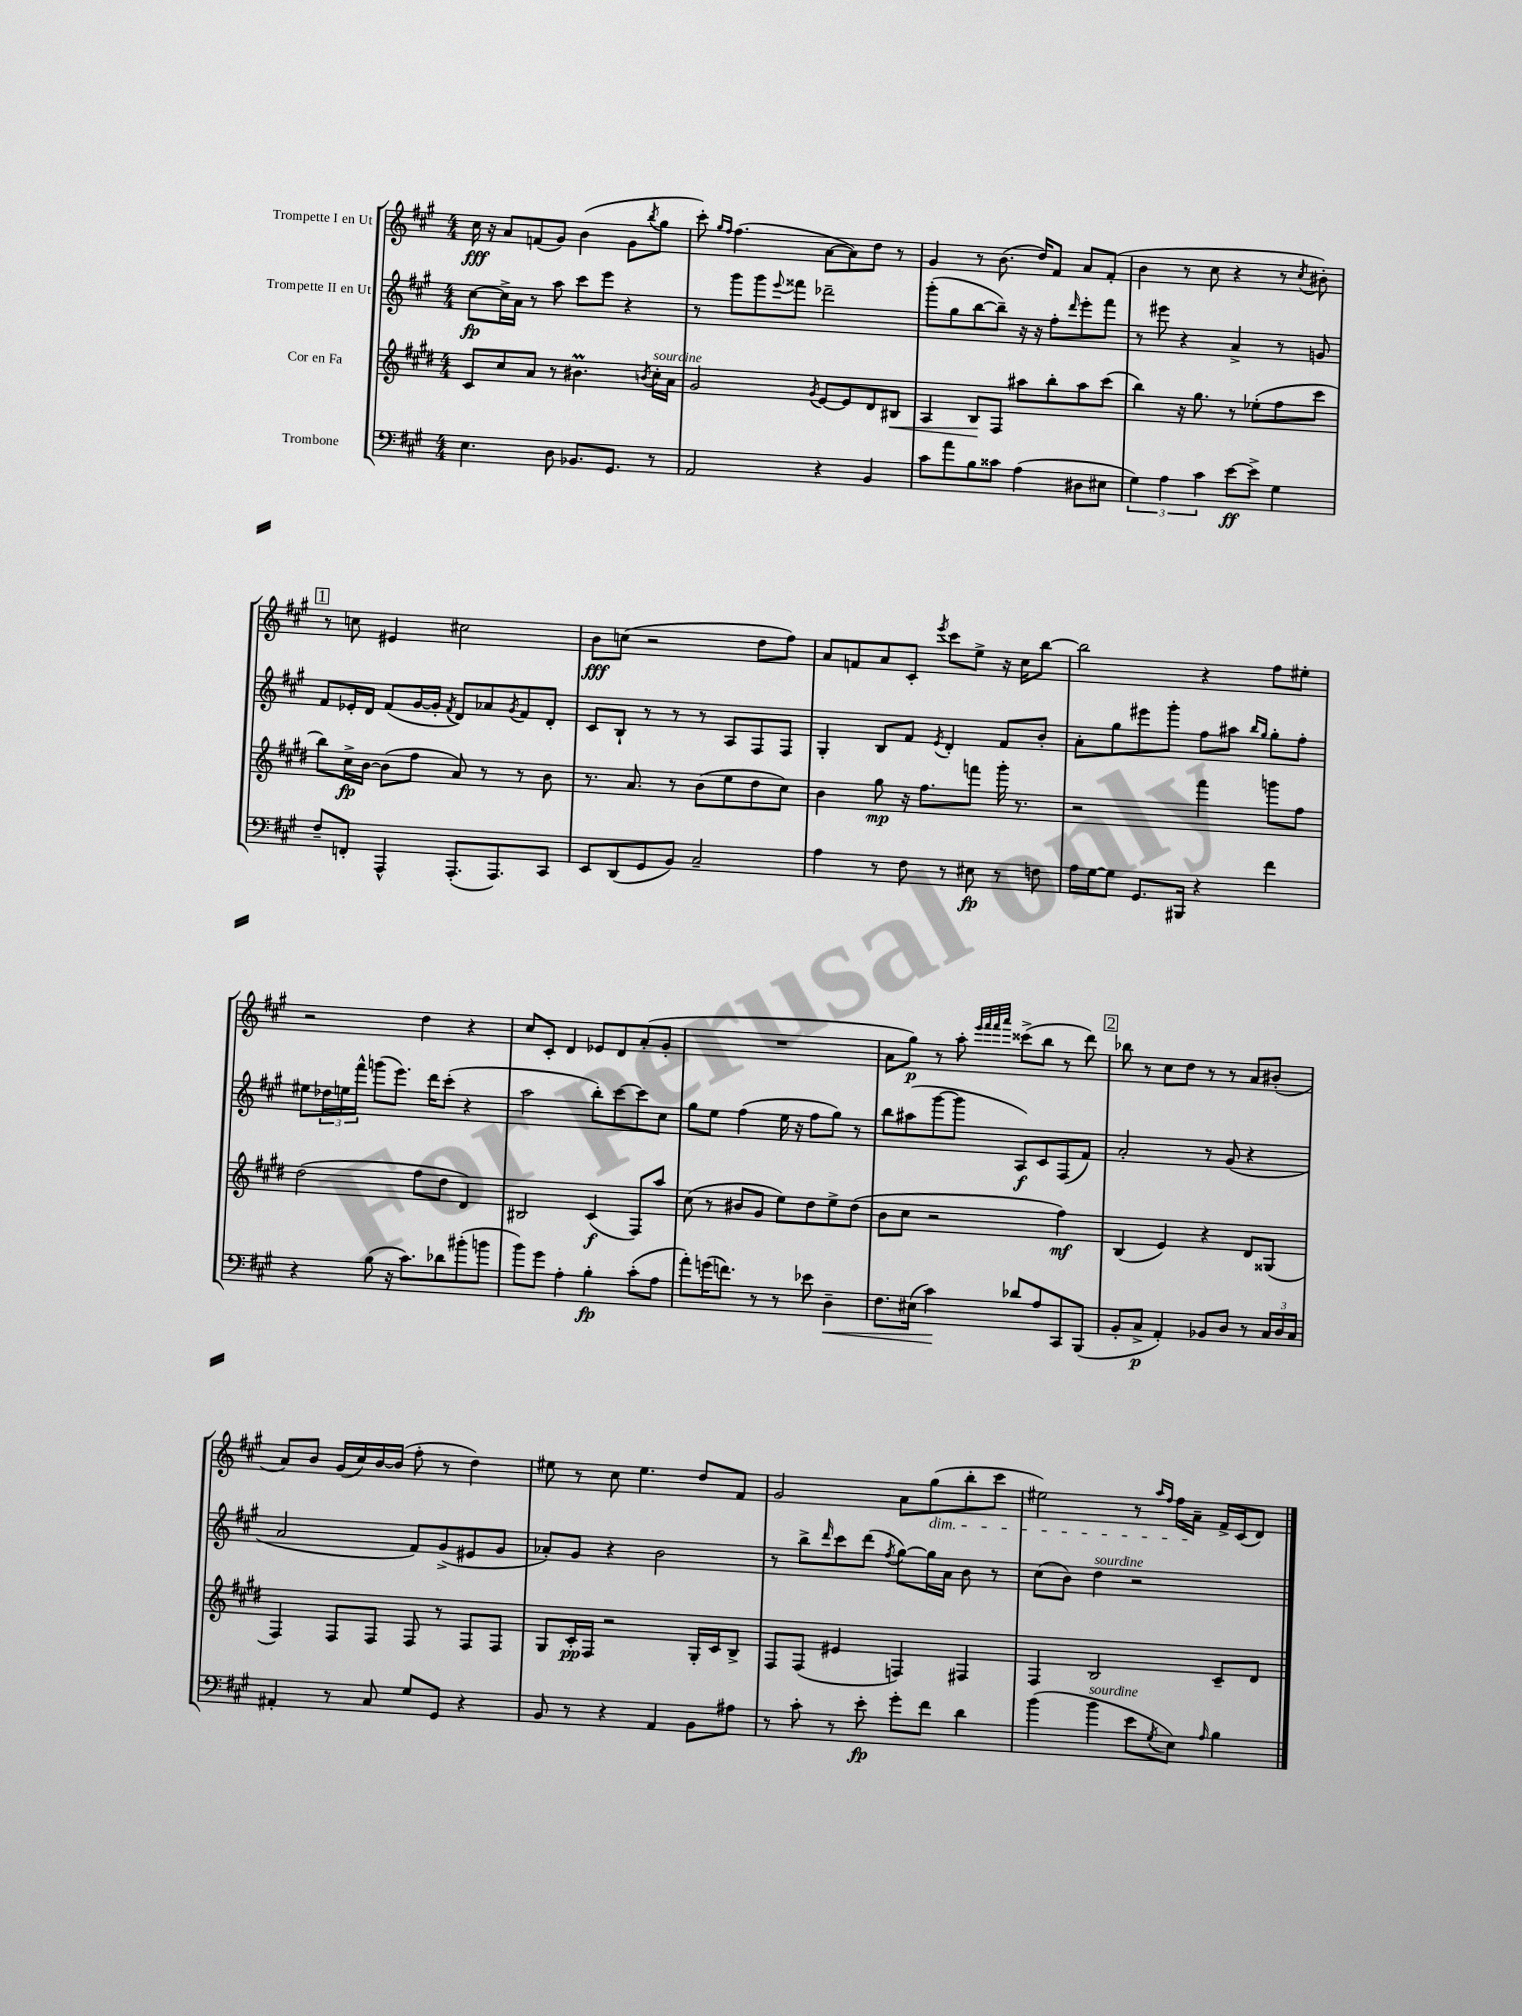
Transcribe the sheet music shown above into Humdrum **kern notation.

**kern	**dynam	**kern	**dynam	**kern	**dynam	**kern	**dynam
*part4	*part4	*part3	*part3	*part2	*part2	*part1	*part1
*staff4	*staff4	*staff3	*staff3	*staff2	*staff2	*staff1	*staff1
*I"Trombone	*	*I"Cor en Fa	*	*I"Trompette II en Ut	*	*I"Trompette I en Ut	*
*clefF4	*	*clefG2	*	*clefG2	*	*clefG2	*
*k[f#c#g#]	*	*k[f#c#g#d#]	*	*k[f#c#g#]	*	*k[f#c#g#]	*
*M4/4	*	*M4/4	*	*M4/4	*	*M4/4	*
=1	=1	=1	=1	=1	=1	=1	=1
4.E\	.	8c#/L	.	[8cc#\L	fp	16cc#\	fff
.	.	.	.	.	.	16r	.
.	.	8cc#/	.	16cc#^\L]	.	8a/L	.
.	.	.	.	16a\JJ	.	.	.
.	.	8a/J	.	8r	.	(8fn/	.
8D\	.	8r	.	8aa\	.	8g#/J)	.
8.BB-X/L	.	4.b#Xm\	.	8ccc#\L	.	(4b\	.
.	.	.	.	8eee\J	.	.	.
8.GG#/J	.	.	.	.	.	.	.
.	.	.	.	4r	.	8g#\L	.
.	.	8qbn/	.	.	.	8qbb/	.
!	!	!LO:TX:a:i:t=sourdine	!	!	!	!	!
8r	.	16cc#'\LL	.	.	.	8gg#\J	.
.	.	16a\JJ	.	.	.	.	.
=2	=2	=2	=2	=2	=2	=2	=2
2AA/	.	2g#/	.	8r	.	8ccc#'\)	.
.	.	.	.	.	.	16qqgg#/LL	.
.	.	.	.	.	.	16qqff#/JJ	.
.	.	.	.	8ggg#\L	.	(4.ff#\	.
.	.	.	.	8ggg#\	.	.	.
.	.	.	.	8qqeee/	.	.	.
.	.	.	.	8fff##X\J	.	.	.
.	.	8qg#/	.	.	.	.	.
4r	.	[8e/L	.	2ddd-X~\	.	[8a\L	.
.	.	8e/]	.	.	.	8a\])	.
4BB/	.	8d#/	.	.	.	8dd\J	.
!	!	!	!LO:HP:b	!	!	!	!
.	.	8B#X/J	<	.	.	8r	.
=3	=3	=3	=3	=3	=3	=3	=3
8c#\L	.	4A/	.	(8ggg#'\L	.	4g#/	.
8a\	.	.	.	8gg#\	.	.	.
8B\	.	8B/L	.	[8bb\	.	8r	.
8c##X\J	.	8F#/J	[	8bb~\J])	.	(8.b\	.
(4A\	.	8aa#X\L	.	16r	.	.	.
.	.	.	.	16r	.	16dd/KL)	.
.	.	8bb'\	.	8ff#'\L	.	8f#/J	.
.	.	.	.	16qqddd/	.	.	.
8D#X\L	.	8aa#\	.	8eee'\	.	8a/L	.
8E#X\J	.	(8ccc#\J	.	8fff#\J	.	(8f#'/J	.
=4	=4	=4	=4	=4	=4	=4	=4
6G#\)	.	4bb\)	.	8r	.	4b\	.
.	.	.	.	8eee#X\	.	.	.
6A\	.	.	.	.	.	.	.
.	.	16r	.	4r	.	8r	.
.	.	8.gg#\	.	.	.	.	.
6c#\	.	.	.	.	.	.	.
.	.	.	.	.	.	8cc#\	.
[8e\L	ff	8r	.	4a^/	.	4r	.
8e^\J]	.	(8ee-X'\L	.	.	.	.	.
4G#\	.	8ff#\	.	8r	.	8r	.
.	.	.	.	.	.	8qcc#/	.
.	.	8ccc#\J	.	8gn/	.	8b#X'\)	.
!!LO:LB:g=z
!!LO:REH:place=s1:t=1
=5	=5	=5	=5	=5	=5	=5	=5
8F#~/L	.	8bb\L)	.	8f#/L	.	8r	.
8FFn'/J	.	16cc#^\L	fp	16e-X'/L	.	8ccn\	.
.	.	[16b\JJ	.	16d/JJ	.	.	.
4AAA^^/	.	(8b\L]	.	(8f#/L	.	4e#X/	.
.	.	8ff#\J	.	[16g#/L	.	.	.
.	.	.	.	16g#'/JJ]	.	.	.
.	.	.	.	8qf#/	.	.	.
(8.AAA'/L	.	8a/)	.	8d/L)	.	2cc#X\	.
.	.	8r	.	8a-X/	.	.	.
8.AAA/)	.	.	.	.	.	.	.
.	.	.	.	8qg#/	.	.	.
.	.	8r	.	8f#/	.	.	.
8CC#/J	.	8b\	.	8d'/J	.	.	.
=6	=6	=6	=6	=6	=6	=6	=6
8EE/L	.	8.r	.	8c#/L	.	8b\L	fff
(8DD/	.	.	.	8B`/J	.	(8ccn\J	.
.	.	8.a/	.	.	.	.	.
8GG#/	.	.	.	8r	.	2r	.
8BB/J)	.	8r	.	8r	.	.	.
2C#~/	.	(8b\L	.	8r	.	.	.
.	.	8ee\	.	8A/L	.	.	.
.	.	8dd#\	.	8F#/	.	8dd\L	.
.	.	8cc#\J)	.	8F#/J	.	8ff#\J)	.
=7	=7	=7	=7	=7	=7	=7	=7
4A\	.	4b\	.	4G#'/	.	8a/L	.
.	.	.	.	.	.	8fn/	.
8r	.	8gg#\	mp	8B/L	.	8a/	.
8F#\	.	16r	.	8f#/J	.	8c#'/J	.
.	.	8.ff#\L	.	.	.	.	.
.	.	.	.	8qe/	.	8qeee/	.
8r	.	.	.	4d'/	.	8ccc#\L	.
8E#X\	fp	8fffn\J	.	.	.	8ee^\J	.
8r	.	16ggg#'\	.	8f#/L	.	16r	.
.	.	8.r	.	.	.	16cc#\KL	.
8Fn\	.	.	.	8b'/J	.	[8bb\J	.
=8	=8	=8	=8	=8	=8	=8	=8
16A\LL	.	2r	.	8a'\L	.	2bb\]	.
[16G#\J	.	.	.	.	.	.	.
8G#\J]	.	.	.	8gg#\	.	.	.
8.GG#/L	.	.	.	8eee#X\	.	.	.
.	.	.	.	8ggg#'\J	.	.	.
16BBB#X/Jk	.	.	.	.	.	.	.
4r	.	4fff#\	.	8ff#\L	.	4r	.
.	.	.	.	8aa#X\J	.	.	.
.	.	.	.	16qqbb/LL	.	.	.
.	.	.	.	16qqgg#/JJ	.	.	.
4f#\	.	8gggn\L	.	8gg#'\L	.	8ff#\L	.
.	.	8ff#\J	.	8ff#'\J	.	8ee#X'\J	.
!!LO:LB:g=z
=9	=9	=9	=9	=9	=9	=9	=9
4r	.	(2dd#\	.	8ee#X\L	.	2r	.
.	.	.	.	24dd-X\L	.	.	.
.	.	.	.	24een\	.	.	.
.	.	.	.	24fff#^^\JJ	.	.	.
(8B\	.	.	.	(8gggn\L	.	.	.
16r	.	.	.	8.eee\J)	.	.	.
8.c#\L)	.	.	.	.	.	.	.
.	.	8ff#\L	.	.	.	4dd\	.
.	.	.	.	16ddd\KL	.	.	.
8d-X\	.	8dd#\J	.	(8ccc#'\J	.	.	.
(8b#X'\	.	4d#/)	.	4r	.	4r	.
8bn\J	.	.	.	.	.	.	.
=10	=10	=10	=10	=10	=10	=10	=10
8b\L)	.	2B#X/	.	2aa\	.	8cc#/L	.
8g#\J	.	.	.	.	.	8c#'/J	.
4A'\	.	.	.	.	.	4d/	.
4B'\	fp	(4c#/	f	8bb'\L)	.	8e-X/L	.
.	.	.	.	[8ccc#\	.	8d/	.
(8c#'\L	.	8F#/L)	.	8ccc#\]	.	(8a'/	.
8A\J	.	8aa/J	.	8cc#\J	.	8g#'/J	.
=11	=11	=11	=11	=11	=11	=11	=11
8a'\L)	.	(8cc#\	.	8gg#\L	.	1r	.
(16gn\K	.	8r	.	8ee\J	.	.	.
8.fn\J)	.	.	.	.	.	.	.
.	.	8b#X/L	.	(4ff#\	.	.	.
8r	.	8g#/J	.	.	.	.	.
8r	.	8ee\L)	.	16ee\	.	.	.
.	.	.	.	16r	.	.	.
8e-X\	.	8dd#\	.	8ff#\L	.	.	.
!	!LO:HP:b	!	!	!	!	!	!
4D~\	<	8ee^\	.	8gg#\J)	.	.	.
.	.	(8dd#\J	.	8r	.	.	.
=12	=12	=12	=12	=12	=12	=12	=12
8.F#\L	.	8b\L	.	8bb\L	.	8a\L	.
.	.	8cc#\J	.	(8aa#X\	.	8gg#\J)	p
(16E#X\Jk	.	.	.	.	.	.	.
4c#\)	.	2r	.	[8ggg#\	.	8r	.
.	.	.	.	8ggg#\J]	.	8aa'\	.
.	.	.	.	.	.	32qqeee/LLL	.
.	.	.	.	.	.	32qqfff#/	.
.	.	.	.	.	.	32qqfff#/	.
.	.	.	.	.	.	32qqaaa/JJJ	.
8d-X/L	[	.	.	8A/L)	f	(8ccc##X^\L	.
8A/	.	.	.	8c#/	.	8bb\J	.
8CC#/	.	4ff#\)	mf	(8F#/	.	8r	.
(8BBB/J	.	.	.	8f#/J)	.	8ddd\)	.
!!LO:REH:place=s1:t=2
=13	=13	=13	=13	=13	=13	=13	=13
8BB'/L	.	(4B/	.	2a'/	.	8bb-X\	.
8C#^/J	p	.	.	.	.	8r	.
4AA'/)	.	4e/)	.	.	.	8cc#\L	.
.	.	.	.	.	.	8dd\J	.
8BB-X/L	.	4r	.	8r	.	8r	.
8D/J	.	.	.	(8g#/	.	8r	.
8r	.	8d#/L	.	4r	.	8a/L	.
24C#/LL	.	(8G##X/J	.	.	.	(8b#X'/J	.
24D/	.	.	.	.	.	.	.
24C#/JJ	.	.	.	.	.	.	.
!!LO:LB:g=z
=14	=14	=14	=14	=14	=14	=14	=14
4AA#X'/	.	4F#/)	.	2a/	.	8a/L)	.
.	.	.	.	.	.	8b/J	.
8r	.	8F#/L	.	.	.	(16g#/LL	.
.	.	.	.	.	.	16cc#/)	.
8C#/	.	8F#/J	.	.	.	[16b/	.
.	.	.	.	.	.	(16b/JJ]	.
8G#/L	.	8F#/	.	8f#/L)	.	8ff#'\	.
8GG#/J	.	8r	.	(8g#^/	.	8r	.
4r	.	8F#/L	.	8e#X/	.	4dd\)	.
.	.	8F#/J	.	8g#/J	.	.	.
=15	=15	=15	=15	=15	=15	=15	=15
8BB/	.	8G#/L	.	8a-X'/L)	.	8ee#X\	.
8r	.	16c#'/L	pp	8g#/J	.	8r	.
.	.	16F#/JJ	.	.	.	.	.
4r	.	2r	.	4r	.	8cc#\	.
.	.	.	.	.	.	4.ee#\	.
4AA/	.	.	.	2b\	.	.	.
8BB\L	.	16G#'/LL	.	.	.	8dd/L	.
.	.	16c#/J	.	.	.	.	.
8A#X\J	.	8B^/J	.	.	.	8f#/J	.
=16	=16	=16	=16	=16	=16	=16	=16
8r	.	8F#/L	.	8r	.	2g#/	.
8c#'\	.	(8F#/J	.	8bb^\L	.	.	.
.	.	.	.	16qqddd/	.	.	.
8r	.	4e#X/	.	8ccc#\	.	.	.
8e'\	fp	.	.	(8ddd\J	.	.	.
.	.	.	.	8qff#/	.	.	.
8g#'\L	.	4Fn/)	.	[8gg#\L)	.	8a\L	.
!	!	!	!	!	!	!LO:TX:b:i:t=dim.	!
8f#\J	.	.	.	16gg#\L]	.	(8gg#\	.
.	.	.	.	16a\JJ	.	.	.
4d\	.	4F#X/	.	8b\	.	8bb'\	.
.	.	.	.	8r	.	8ccc#\J	.
=17	=17	=17	=17	=17	=17	=17	=17
(4b\	.	4F#/	.	(8cc#\L	.	2ee#X\)	.
.	.	.	.	8b\J)	.	.	.
!	!	!	!	!LO:TX:a:i:t=sourdine	!	!	!
!LO:TX:a:i:t=sourdine	!	!	!	!	!	!	!
4b\	.	2B/	.	4dd\	.	.	.
8e\L	.	.	.	2r	.	8r	.
.	.	.	.	.	.	16qqaa/LL	.
8qG#/	.	.	.	.	.	16qqff#/JJ	.
8E\J)	.	.	.	.	.	16ff#\LL	.
.	.	.	.	.	.	16a~\JJ	.
16qqA/	.	.	.	.	.	.	.
4B\	.	8c#~/L	.	.	.	16f#^/LL	.
.	.	.	.	.	.	(16c#/J	.
.	.	8d#/J	.	.	.	8d/J)	.
==	==	==	==	==	==	==	==
*-	*-	*-	*-	*-	*-	*-	*-
